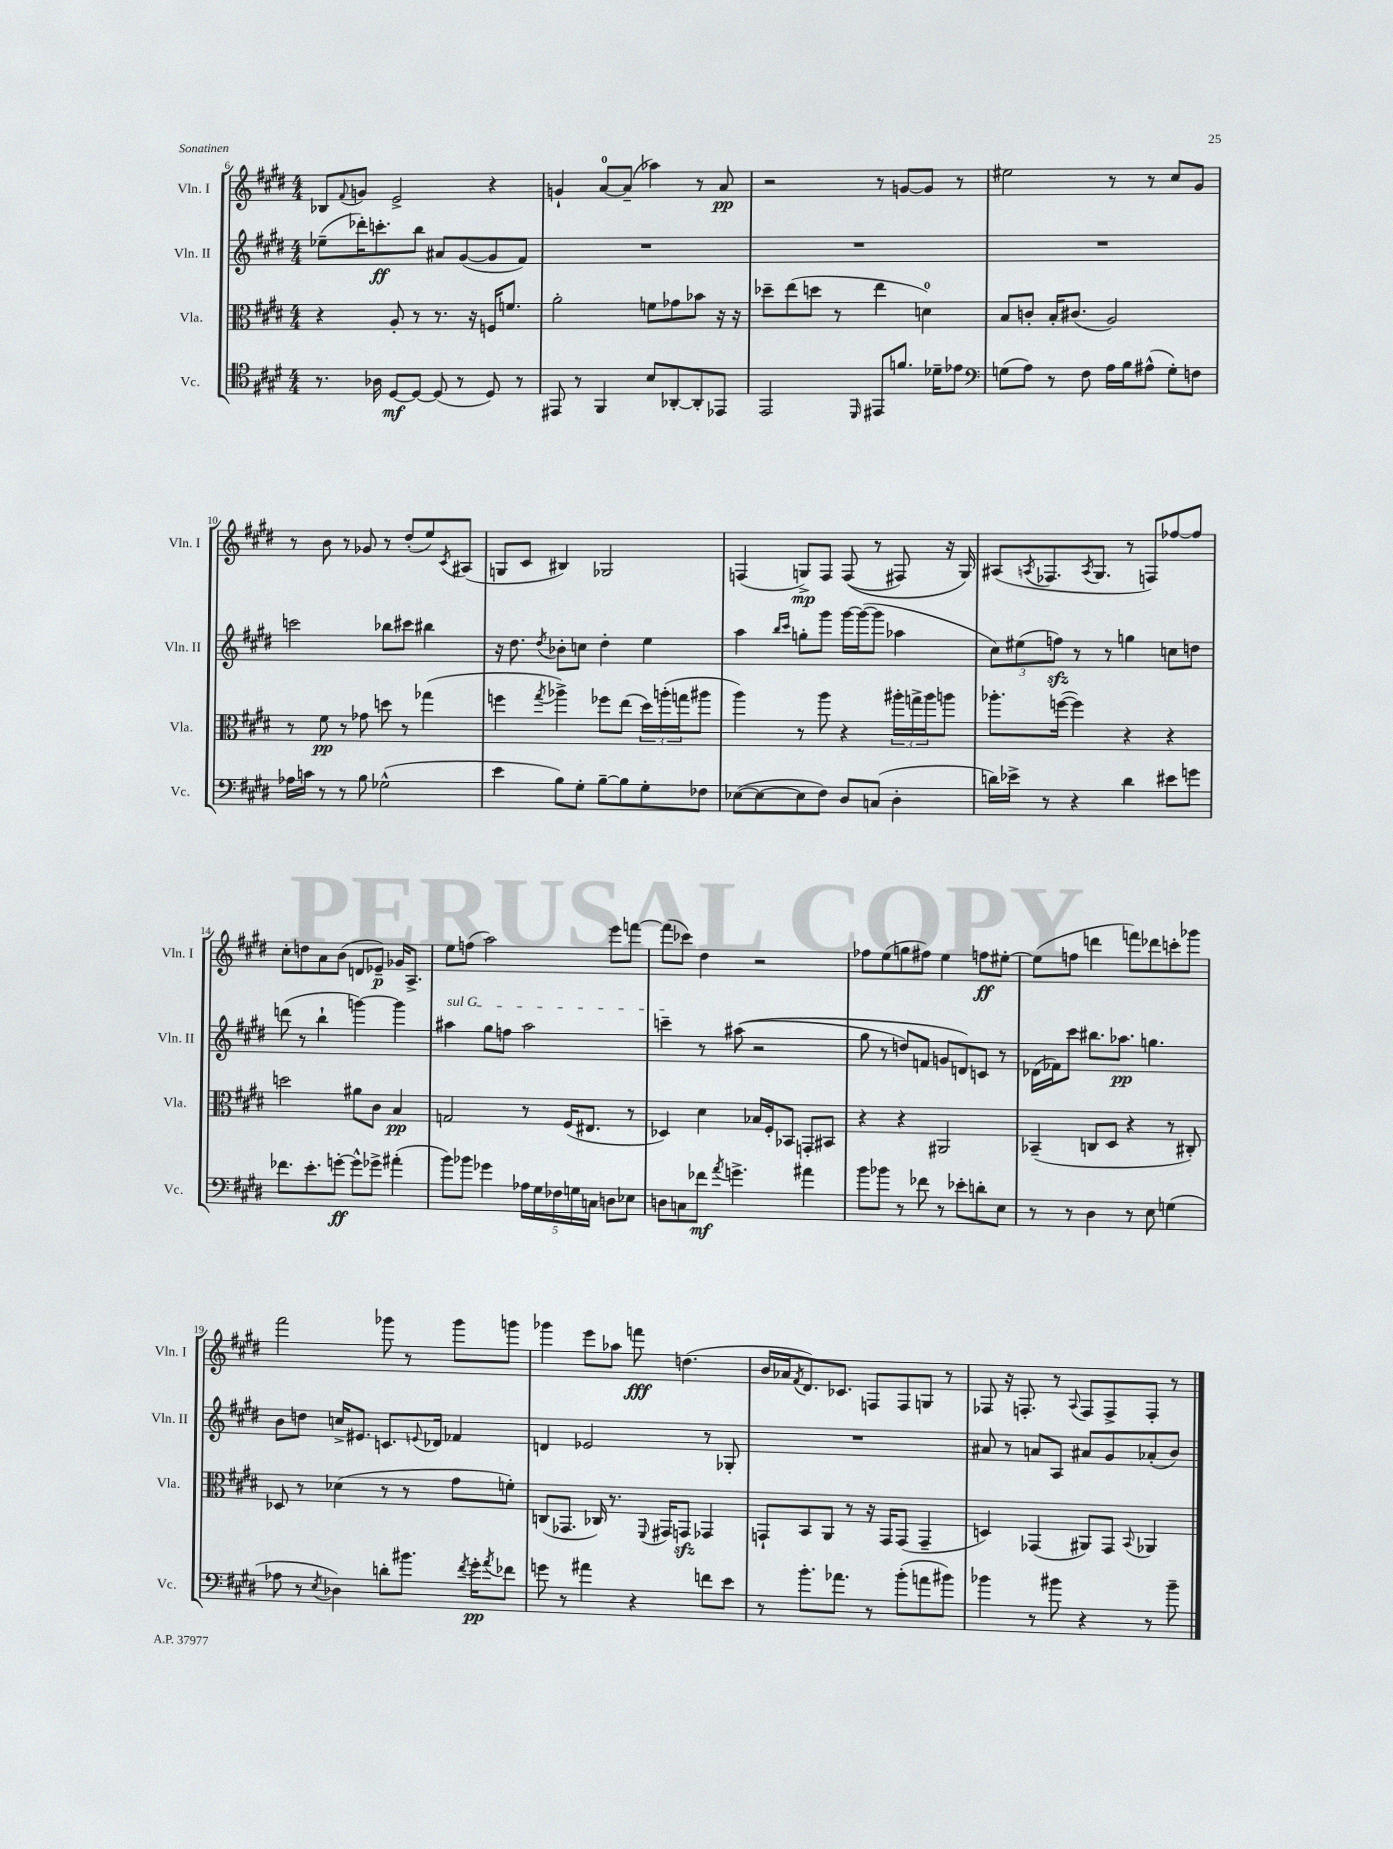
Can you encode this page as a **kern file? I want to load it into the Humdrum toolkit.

**kern	**dynam	**kern	**dynam	**kern	**dynam	**kern	**dynam
*part4	*part4	*part3	*part3	*part2	*part2	*part1	*part1
*staff4	*staff4	*staff3	*staff3	*staff2	*staff2	*staff1	*staff1
*I"Vc.	*	*I"Vla.	*	*I"Vln. II	*	*I"Vln. I	*
*I'Vc.	*	*I'Vla.	*	*I'Vln. II	*	*I'Vln. I	*
*clefC4	*	*clefC3	*	*clefG2	*	*clefG2	*
*k[f#c#g#d#]	*	*k[f#c#g#d#]	*	*k[f#c#g#d#]	*	*k[f#c#g#d#]	*
*M4/4	*	*M4/4	*	*M4/4	*	*M4/4	*
=6	=6	=6	=6	=6	=6	=6	=6
8.r	.	4r	.	(8ee-X~\L	.	8B-X/L	.
.	.	.	.	.	.	8qqf#/	.
.	.	.	.	16ddd-X'\K)	.	8gn/J	.
16A-X\	.	.	.	8.cccn'\	ff	.	.
[8D#/L	mf	8A'/	.	.	.	2e^/	.
8D#/J_	.	8r	.	8bb\J	.	.	.
(8D#/]	.	8.r	.	8a#X/L	.	.	.
8r	.	.	.	([8g#/	.	.	.
.	.	16r	.	.	.	.	.
8D#/)	.	16Fn/KL	.	8g#/]	.	4r	.
.	.	8.fn/J	.	.	.	.	.
8r	.	.	.	8f#/J)	.	.	.
=7	=7	=7	=7	=7	=7	=7	=7
8EE#X/	.	2a'\	.	1r	.	4gn`/	.
8r	.	.	.	.	.	.	.
4FF#/	.	.	.	.	.	[8a/L	.
.	.	.	.	.	.	(8a~/J]	.
8B/L	.	8fn\L	.	.	.	4aa-X\)	.
[8AA-X'/	.	8g-X\	.	.	.	.	.
8AA-'/]	.	8b-X\J	.	.	.	8r	.
8EE-X/J	.	16r	.	.	.	8a/	pp
.	.	16r	.	.	.	.	.
=8	=8	=8	=8	=8	=8	=8	=8
2EE/	.	8dd-X~\L	.	1r	.	2r	.
.	.	(8ee\	.	.	.	.	.
.	.	8ddn\J	.	.	.	.	.
.	.	8r	.	.	.	.	.
16qqDD#/	.	.	.	.	.	.	.
8EE#X/L	.	4ee\	.	.	.	8r	.
8.fn/J	.	.	.	.	.	[8gn/L	.
.	.	4dn\)	.	.	.	8g/J]	.
16d-X~\KL	.	.	.	.	.	.	.
8e-X\J	.	.	.	.	.	8r	.
=9	=9	=9	=9	=9	=9	=9	=9
*clefF4	*	*	*	*	*	*	*
(8Gn\L	.	8B/L	.	1r	.	2ee#X\	.
8A\J)	.	8cn'/J	.	.	.	.	.
8r	.	16B'/KL	.	.	.	.	.
.	.	(8.c#X/J	.	.	.	.	.
8F#\	.	.	.	.	.	.	.
16A\LL	.	2A/)	.	.	.	8r	.
16B\J	.	.	.	.	.	.	.
(8A#X^^\J	.	.	.	.	.	8r	.
8G'\L)	.	.	.	.	.	8cc#/L	.
8Fn\J	.	.	.	.	.	8g#/J	.
!!LO:LB:g=z
=10	=10	=10	=10	=10	=10	=10	=10
16A-X\LL	.	8r	.	2cccn\	.	8r	.
16cn\JJ	.	.	.	.	.	.	.
8r	.	8f#\	pp	.	.	8b\	.
8r	.	8r	.	.	.	8r	.
8B\	.	8g-X\	.	.	.	8g-X/	.
(2G-X^^\	.	8ddn\	.	8bb-X\L	.	8r	.
.	.	8r	.	8ccc#X\J	.	(8dd#'/L	.
.	.	(4gg-X\	.	4bb#X\	.	8ee/)	.
.	.	.	.	.	.	8qc#/	.
.	.	.	.	.	.	(8A#X/J	.
=11	=11	=11	=11	=11	=11	=11	=11
4e\	.	4ffn\	.	16r	.	8Gn/L	.
.	.	.	.	8.dd#\	.	.	.
.	.	.	.	.	.	8c#/J	.
.	.	8qgg#/	.	8qdd#/	.	.	.
8B\L)	.	4aa-X^\)	.	8b-X'\L	.	4B#X/)	.
8G#'\J	.	.	.	8ccn\J	.	.	.
[8B~\L	.	8ff-X\L	.	4dd#'\	.	2G-X/	.
8B\]	.	(8ee\J	.	.	.	.	.
8G#'\	.	24dd#\LL)	.	4ee\	.	.	.
.	.	(24aan'\	.	.	.	.	.
.	.	24ggn\J	.	.	.	.	.
8F-X\J	.	8aa#X\J	.	.	.	.	.
=12	=12	=12	=12	=12	=12	=12	=12
([8E-X\L	.	4aa\)	.	4aa\	.	(4Fn/	.
8E-\_	.	.	.	.	.	.	.
.	.	.	.	16qqbb/LL	.	.	.
.	.	.	.	16qqccc#/JJ	.	.	.
8E-\]	.	8r	.	8ggn'\L	.	8Gn^/L)	mp
8F#\J)	.	8aa\	.	8ggg#\J	.	8F/J	.
8D#/L	.	4r	.	[16ggg#\LL	.	((8F/	.
.	.	.	.	(16ggg#\J_	.	.	.
(8Cn/J	.	.	.	8ggg#\J]	.	8r	.
4D#'\	.	24aa#X'\LL	.	4aa-X\	.	8F#X/)	.
.	.	24ggn^\	.	.	.	.	.
.	.	24aa#\J	.	.	.	.	.
.	.	8aan\J	.	.	.	16r	.
.	.	.	.	.	.	16G/)	.
=13	=13	=13	=13	=13	=13	=13	=13
16dn\LL)	.	8.aa-X'\L	.	12cc#\L)	.	(8A#X/L	.
16e-X^\JJ	.	.	.	.	.	.	.
.	.	.	.	(12ee#X\	.	.	.
.	.	.	.	.	.	8qAn/	.
8r	.	.	.	.	.	8.F-X/	.
.	.	.	.	12ffnzz\J)	.	.	.
.	.	([16ffn\Jk	.	.	.	.	.
4r	.	4ff\])	.	8r	.	.	.
.	.	.	.	.	.	8qA/	.
.	.	.	.	.	.	8.G#/J	.
.	.	.	.	8r	.	.	.
4d\	.	4r	.	4ggn\	.	8r	.
.	.	.	.	.	.	8Fn/L)	.
8e#X\L	.	4r	.	8ccn\L	.	[8ff-X/	.
8gn\J	.	.	.	8ddn\J	.	8ff-/J]	.
!!LO:LB:g=z
=14	=14	=14	=14	=14	=14	=14	=14
8.f-X\L	.	2ddn\	.	(8dddn\	.	8cc#'\L	.
.	.	.	.	8r	.	8ddn\	.
8.e'\	.	.	.	.	.	.	.
.	.	.	.	4bb`\	.	8a\	.
[8gn'\J	ff	.	.	.	.	(8b\J	.
8g^^\L]	.	8a#X\L	.	[4gggn\)	.	8dn/L	.
8g-X^\J	.	8c#\J	.	.	.	8e-X~/J)	p
(4a#X'\	.	4B/	pp	4ggg\]	.	16g-X/KL	.
.	.	.	.	.	.	8.A^/J	.
=15	=15	=15	=15	=15	=15	=15	=15
!	!	!	!	!LO:TX:a:i:t=sul G	!	!	!
8b\L)	.	2Gn/	.	4aa#X\	.	8ee\L	.
8b-X\J	.	.	.	.	.	(8ffn\J	.
4g-X\	.	.	.	8gg#\L	.	2aa\)	.
.	.	.	.	8ffn\J	.	.	.
20A-X\LL	.	8r	.	2aa#\	.	.	.
20G#\	.	.	.	.	.	.	.
20F-X\	.	.	.	.	.	.	.
.	.	(16F#/KL	.	.	.	.	.
20Gn\	.	.	.	.	.	.	.
.	.	8.E#X/J	.	.	.	.	.
20Cn\JJ	.	.	.	.	.	.	.
8Dn\L	.	.	.	.	.	8eee\L	.
8E-X\J	.	8r	.	.	.	[8fffn\J	.
=16	=16	=16	=16	=16	=16	=16	=16
8Dn\L	.	4D-X/)	.	4cccn~\	.	(8fff\L]	.
8Cn\	.	.	.	.	.	8ccc-X\J)	.
8f-X\J	mf	4d#\	.	8r	.	4dd#\	.
8qa/	.	.	.	.	.	.	.
4.gn^\	.	.	.	((8aa#X\	.	.	.
.	.	16B-X/LL	.	2r	.	2r	.
.	.	16F#'/J	.	.	.	.	.
.	.	8BB-X/J	.	.	.	.	.
4a#X\	.	8GGn'/L	.	.	.	.	.
.	.	8BB#X/J	.	.	.	.	.
=17	=17	=17	=17	=17	=17	=17	=17
8b\L	.	4r	.	8gg#\	.	8ff-X\L	.
8b-X\J	.	.	.	8r	.	(8ee\	.
8r	.	4r	.	8ddn/L)	.	8ggn\	.
8f-X\	.	.	.	8fn/J	.	8ff#X\J)	.
8r	.	2AA#X/	.	8gn/L	.	4ee\	.
8e-X'\L	.	.	.	8dn/)	.	.	.
8dn'\	.	.	.	8cn/J	.	8ffn\L	ff
8E\J	.	.	.	8r	.	[8ee#X'\J	.
=18	=18	=18	=18	=18	=18	=18	=18
8r	.	(4BB-X~/	.	(16d-X\LL	.	(8ee#\L]	.
.	.	.	.	16f-X\J)	.	.	.
8r	.	.	.	8ccc#\J	.	8ffn\J	.
4D#\	.	8Cn/L	.	8.bb#X\L	.	4dddn\	.
.	.	8D#/J	.	.	.	.	.
.	.	.	.	8.aa-X\J	pp	.	.
8r	.	4r	.	.	.	8fffn\L)	.
8E\	.	.	.	4.ggn\	.	8ddd-X\	.
(4Gn\	.	8r	.	.	.	8cccn'\	.
.	.	8C#X'/)	.	.	.	8ggg-X\J	.
!!LO:LB:g=z
=19	=19	=19	=19	=19	=19	=19	=19
8A-X\	.	8D-X/	.	8b\L	.	2fff#\	.
8r	.	8r	.	8ddn\J	.	.	.
8qE/	.	.	.	.	.	.	.
4D-X\)	.	(4d-X\	.	16ccn^/KL	.	.	.
.	.	.	.	8.e#X/J	.	.	.
8dn'\L	.	8r	.	8.cn/L	.	8ggg-X\	.
8.b#X\J	.	8r	.	.	.	8r	.
.	.	.	.	8qqen/	.	.	.
.	.	.	.	16d-X/Jk	.	.	.
.	.	8g#\L	.	4f-X/	.	8ggg-\L	.
8qf#/	.	.	.	.	.	.	.
16g#'\KL	pp	.	.	.	.	.	.
8qa/	.	.	.	.	.	.	.
8f-X\J	.	8fn'\J)	.	.	.	8gggn\J	.
=20	=20	=20	=20	=20	=20	=20	=20
8gn\	.	(8Cn/L	.	4dn/	.	4ggg-X\	.
8r	.	8.GG-X/J	.	.	.	.	.
4a#X\	.	.	.	2e-X/	.	8eee\L	.
.	.	16C-X/)	.	.	.	.	.
.	.	8.r	.	.	.	8aa-X\J	.
4r	.	.	.	.	.	8fffn\	fff
.	.	8qqFF#/	.	.	.	.	.
.	.	16GG#X/KL	.	.	.	.	.
.	.	8GGnzz/J	.	.	.	(4.ddn\	.
8fn\L	.	4GG-X/	.	8r	.	.	.
8e\J	.	.	.	8G-X'/	.	.	.
=21	=21	=21	=21	=21	=21	=21	=21
8r	.	8GGn`/L	.	1r	.	16b/LL	.
.	.	.	.	.	.	16a-X/J	.
.	.	.	.	.	.	8qf#/	.
8.b'\L	.	8BB/	.	.	.	8.d#/)	.
.	.	8AA/J	.	.	.	.	.
8.a-X\J	.	.	.	.	.	8.c-X/J	.
.	.	8r	.	.	.	.	.
8r	.	16r	.	.	.	8Fn/L	.
.	.	16GG/KL	.	.	.	.	.
(8b'\L	.	(8GG/J	.	.	.	8F/	.
8an\	.	4GG~/	.	.	.	8Gn/J	.
8b#X\J)	.	.	.	.	.	8r	.
=22	=22	=22	=22	=22	=22	=22	=22
4b-X\	.	4Dn/)	.	8a#X/	.	8F-X/	.
.	.	.	.	8r	.	16r	.
.	.	.	.	.	.	8.Fn'/	.
8r	.	(4GG-X/	.	8an/L	.	.	.
8b#X\	.	.	.	8A/J	.	8r	.
.	.	.	.	.	.	8qqA/	.
4r	.	8AA#X/L)	.	8a#X/L	.	8F/L	.
.	.	8GG-/J	.	8g#/	.	8F^/	.
.	.	8qqBB/	.	.	.	.	.
8r	.	4AA-X/	.	(8a-X'/	.	8F'/J	.
8b#~\	.	.	.	8b/J)	.	8r	.
==	==	==	==	==	==	==	==
*-	*-	*-	*-	*-	*-	*-	*-
